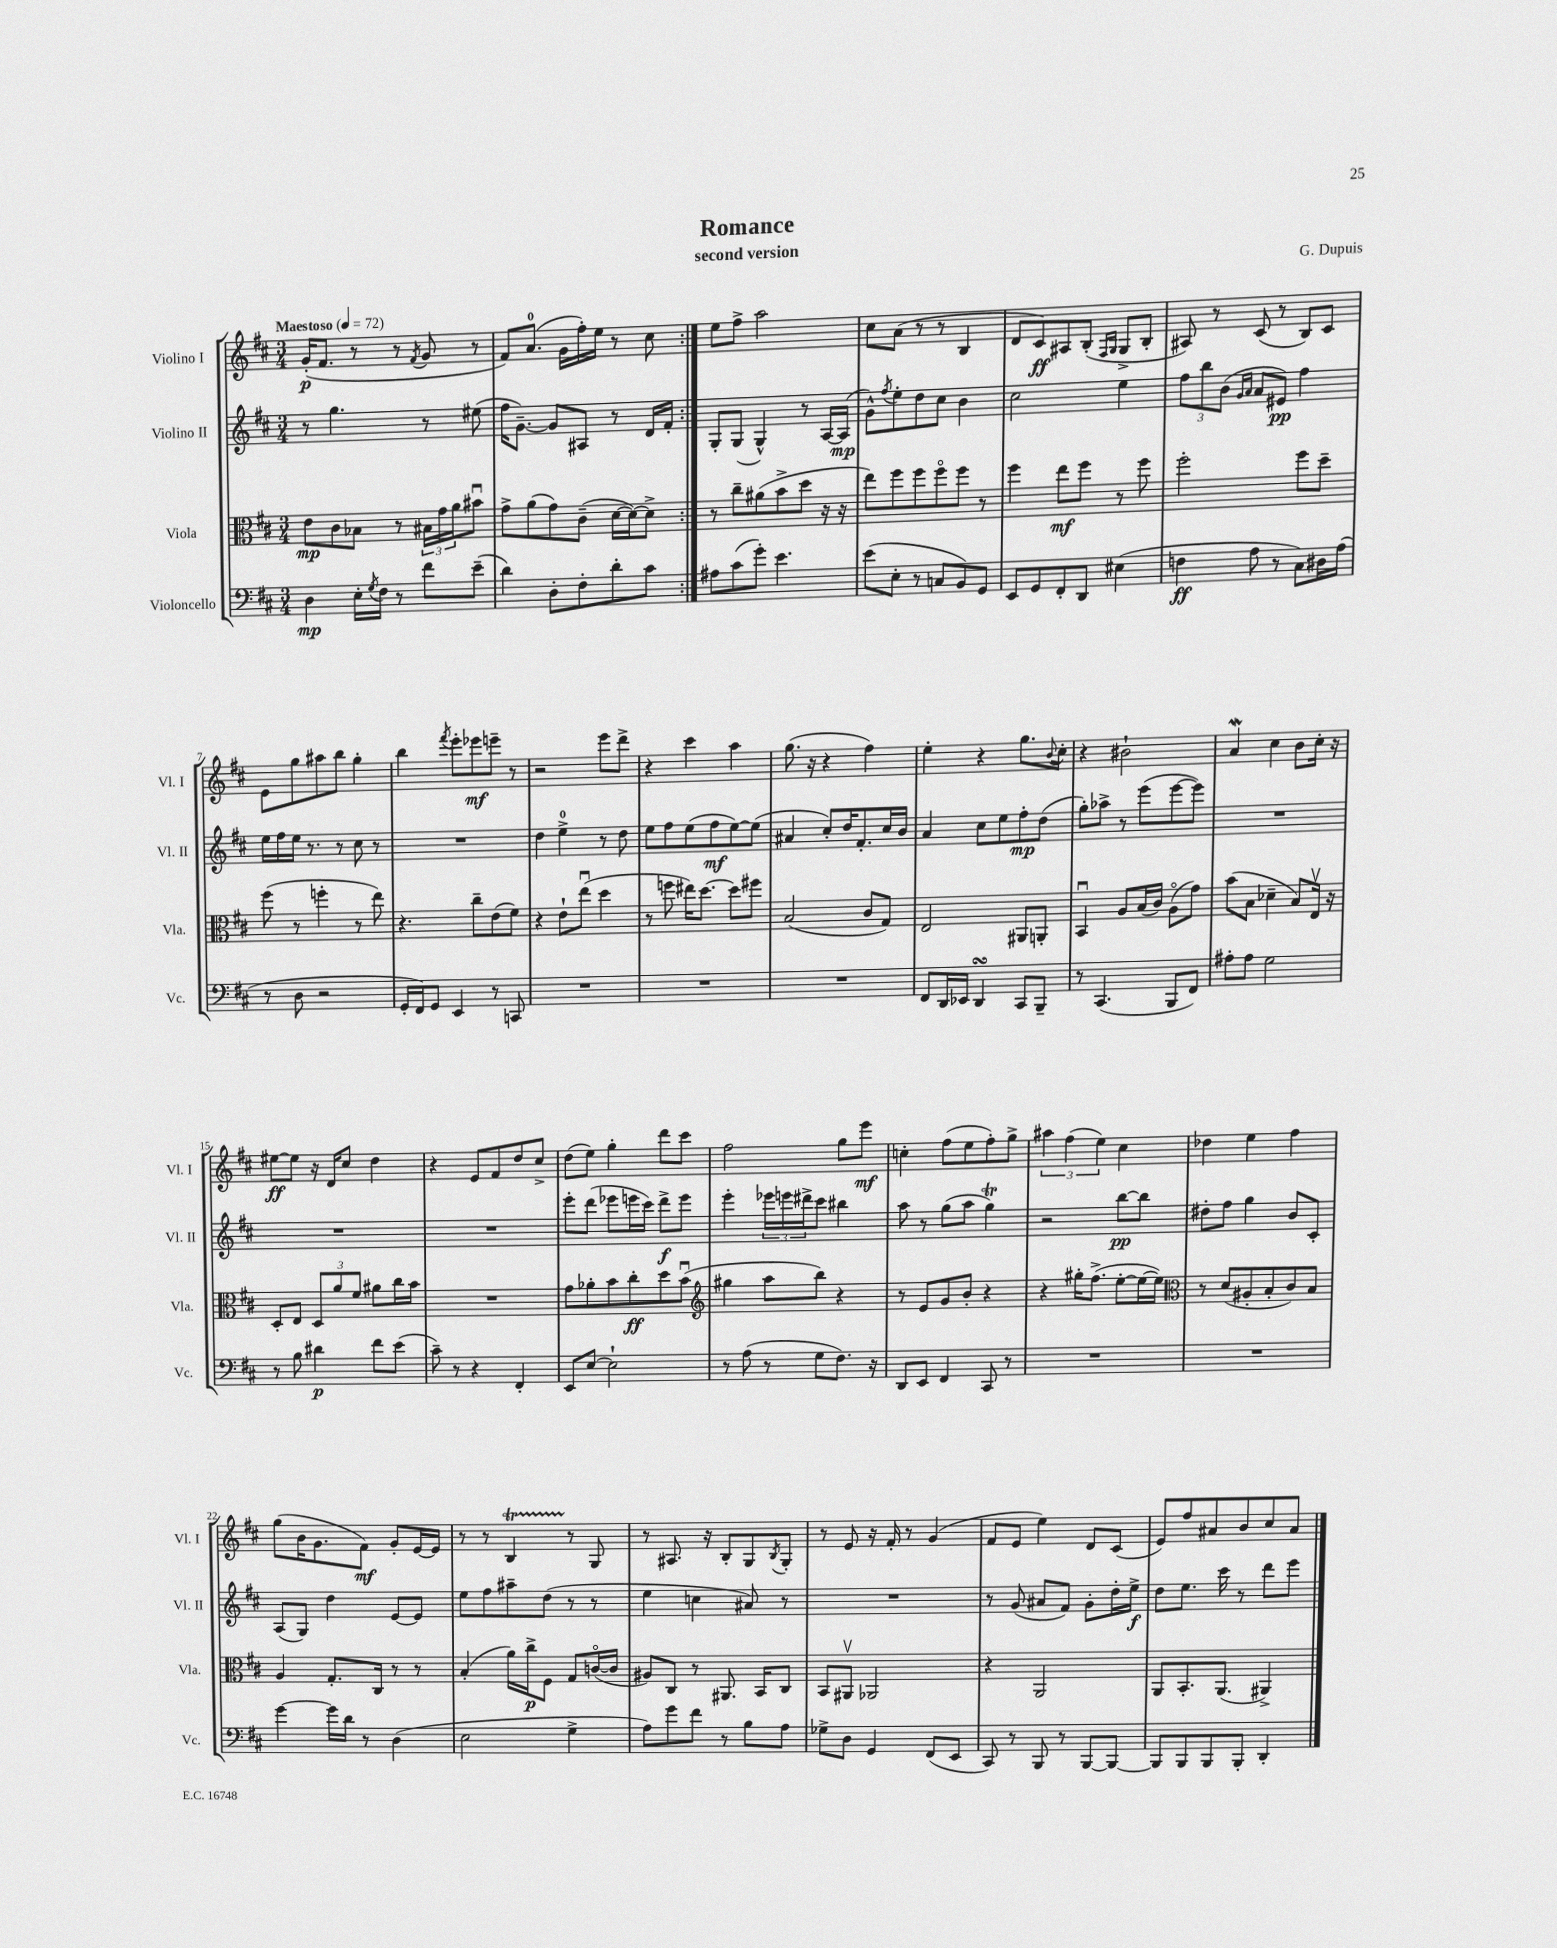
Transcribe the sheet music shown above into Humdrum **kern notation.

**kern	**kern	**kern	**kern
*staff4	*staff3	*staff2	*staff1
*clefF4	*clefC3	*clefG2	*clefG2
*k[f#c#]	*k[f#c#]	*k[f#c#]	*k[f#c#]
*M3/4	*M3/4	*M3/4	*M3/4
*MM72	*MM72	*MM72	*MM72
4D\	8e\L	8r	(16g'/LK
.	.	.	8.f#/J
.	8c#\	4.gg\	.
16E'\LL	8B-\J	.	8r
8qG/	.	.	.
16F#\JJ	.	.	.
8r	8r	.	8r
.	.	.	8qf#/
8f#\L	24B#\LL	8r	8g/
.	24g\	.	.
.	24a\J	.	.
(8e~\J	8b#u\J	(8ee#\	8r
=	=	=	=
4d\)	8g^\L	16ff#\LK	8f#/L)
.	.	[8.g~\J)	.
.	(8a\	.	(8.a/J
8D'\L	8g\)	8g/]L	.
.	.	.	16g\LL
8F#'\	(8c#~\J	8A#/J	16ff#'\)
.	.	.	16ee\JJ
8d'\	[16d\LL	8r	8r
.	16d\_J)	.	.
8c#\J	8d^\]J	16d/LL	8cc#\
.	.	16f#'/JJ	.
=:|!	=:|!	=:|!	=:|!
8A#\L	8r	8G'/L	8ee\L
(8c#\	8cc#~\L	(8G/J	8ff#^\J
8g'\J)	(8a#\	4G^^/)	2aa\
4.e\	8b^\	.	.
.	8dd\J	8r	.
.	16r	[16A/LL	.
.	16r	(16A/]JJ	.
=	=	=	=
(8e\L	8ee\L)	8g^^\L)	8cc#\L
.	.	8qff#/	.
8E'\J	8ff#\	8ee'\	(8a\J
8r	8ff#\	8dd\	8r
8C/L	8ff#o\	8cc#\J	8r
8BB/)	8ff#\J	4b\	4B/
8GG/J	8r	.	.
=	=	=	=
8EE/L	4ff#\	2cc#\	8d/L
8GG/	.	.	8c#/)
8FF#'/	8ee\L	.	8A#/
8DD/J	8ff#\J	.	(8B'/J
.	.	.	16qqF#/LL
.	.	.	16qqG/JJ
(4E#\	8r	4ee\	8G^/L
.	8ff#\	.	8B'/J
=	=	=	=
4F\	2ff#'\	12ff#\L	8A#/)
.	.	12bb\	.
.	.	.	8r
.	.	(12b\J	.
.	.	16qqg/LL	.
.	.	16qqa/JJ	.
8A\	.	8a/L	(8c#/
8r	.	8e#/J)	8r
8C#\L)	8ff#\L	4ff#\	8B/L)
16D#\L	8dd~\J	.	8c#/J
(16A\JJ	.	.	.
=	=	=	=
8r	(8ff#\	16ee\LL	8e\L
.	.	16ff#\	.
8D\	8r	16ee\JJ	8gg\
.	.	8.r	.
2r	4ff'\	.	8aa#\
.	.	8r	8bb\J
.	8r	8cc#\	4gg'\
.	8ee\)	8r	.
=	=	=	=
16GG'/LL	4.r	2.r	4bb\
16FF#/J)	.	.	.
8GG/J	.	.	.
.	.	.	8qfff#/
4EE/	.	.	8eee'\L
.	8cc#~\L	.	8eee-\
8r	(8e\	.	8eee~\J
8CC/	8f#\J)	.	8r
=	=	=	=
2.r	4r	4dd\	2r
.	8e`\L	4ee^\	.
.	(8eeu\J	.	.
.	4dd\	8r	8eee\L
.	.	8dd\	8ddd^\J
=	=	=	=
2.r	8r	8ee\L	4r
.	8ff\	8ff#\	.
.	16ee#\LK)	(8ee\	4ccc#\
.	[8.dd\J	.	.
.	.	8ff#\	.
.	8dd\]L	[8ee\)	4aa\
.	8ff#\J	(8ee\]J	.
=	=	=	=
2.r	(2B/	4a#/	(8.gg\
.	.	.	16r
.	.	8cc#'/L)	4r
.	.	16dd/K	.
.	.	8.f#'/	.
.	8c#/L	.	4ff#\)
.	8G/J)	16cc#/L	.
.	.	16b/JJ	.
=	=	=	=
8FF#/L	2E/	4a/	4ee'\
16DD/L	.	.	.
16EE-/JJ	.	.	.
4DD/	.	8cc#\L	4r
.	.	8ee\	.
8CC#/L	8AA#/L	8ff#'\	8.gg\L
8BBB~/J	8AA'/J	(8dd\J	.
.	.	.	8qqb/
.	.	.	16cc#'\Jk
=	=	=	=
8r	4BBu/	8gg'\L)	4r
(4.CC#/	.	8aa-^\J	.
.	8A/L	8r	2b#`\
.	(16B/L	(8eee\L	.
.	16c#/JJ)	.	.
8BBB/L	(8Ao\L	[8eee\	.
8FF#/J)	8g\J)	8eee\]J)	.
=	=	=	=
8A#'\L	(8b\L	2.r	4a/
8A#\J	8B\J	.	.
2G\	4d-~\	.	4cc#\
.	8B/L)	.	8b\L
.	16Ev/Jk	.	16cc#'\Jk
.	16r	.	16r
=	=	=	=
8r	8D'/L	2.r	[8ee#\L
8B\	8E/J	.	8ee#\]J
4d#\	12D/L	.	16r
.	.	.	16d/LK
.	12a/	.	.
.	.	.	8cc#/J
.	12f#/J	.	.
8f#\L	8a#\L	.	4dd\
(8e\J	16cc#\L	.	.
.	16b\JJ	.	.
=	=	=	=
8c#~\)	2.r	2.r	4r
8r	.	.	.
4r	.	.	8e/L
.	.	.	8f#/
4FF#'/	.	.	8dd/
.	.	.	8cc#^/J
=	=	=	=
8EE/L	8g\L	8eee'\L	(8dd\L
[8E/J	8a-'\	(8ddd\J	8ee\J)
2E`\]	8b\	8eee-\L	4gg'\
.	8cc#'\	16eee\L	.
.	.	16ccc#\JJ)	.
.	8dd\	8ddd^\L	8ddd\L
.	(8bu\J	8eee\J	8ccc#\J
=	=	=	=
*	*clefG2	*	*
8r	4gg#\	4eee'\	2ff#\
(8A\	.	.	.
8r	8aa\L	24eee-\LL	.
.	.	24eee\	.
.	.	24ddd#^\J	.
8G\L	8bb\J)	8ccc#\J	.
8.F#\J)	4r	4bb#\	8gg\L
.	.	.	8eee\J
16r	.	.	.
=	=	=	=
8DD/L	8r	8aa\	4cc'\
8EE/J	8e/L	8r	.
4FF#/	8g/	(8gg\L	(8ff#\L
.	8b'/J	8aa\J	8ee\
8CC#/	4r	4gg\)	8ff#'\)
8r	.	.	8gg^\J
=	=	=	=
2.r	4r	2r	6aa#\
.	.	.	(6ff#\
.	16gg#'\LK	.	.
.	(8.ff#^\J	.	.
.	.	.	6ee\)
.	[8ee'\L	[8bb\L	4cc#\
.	16ee\_L	8bb\]J	.
.	16ee\]JJ)	.	.
=	=	=	=
*	*clefC3	*	*
2.r	8r	8dd#'\L	4dd-\
.	(8d/L	8ff#\J	.
.	8A#'/	4gg\	4ee\
.	8B'/	.	.
.	8c#/)	8b/L	4ff#\
.	8B/J	8c#'/J	.
=	=	=	=
[4g\	4A/	(8A/L	(8gg\L
.	.	8G/J)	16b\K
.	.	.	8.g\
16g\]LL	8.G'/L	4dd\	.
16d\JJ	.	.	.
8r	.	.	8f#\J)
.	16C#/Jk	.	.
(4D\	8r	[8e/L	8g'/L
.	8r	8e/]J	[16e/L
.	.	.	16e/]JJ
=	=	=	=
2E\	(4B'/	8ee\L	8r
.	.	8ff#\	8r
.	16a\LL)	8aa#~\	4B/
.	16cc#^\J	.	.
.	8F#\J	(8dd\J	.
4G^\	8G/L	8r	8r
.	([16co/L	8r	8G/
.	16c/]JJ	.	.
=	=	=	=
8A\L)	8A#/L)	4ee\	8r
8g\	8C#/J	.	8.A#/
8f#\J	8r	4cc\	.
.	.	.	16r
8r	8.AA#/	.	8B'/L
8B\L	.	8a#/)	8G/
.	16BB/LK	.	.
.	.	.	8qB/
8A\J	8C#/J	8r	8G'/J
=	=	=	=
8G-^\L	8BB/L	2.r	8r
8D\J	8AA#v/J	.	8e/
4GG/	2AA-/	.	16r
.	.	.	16f#'/
.	.	.	8r
(8FF#/L	.	.	(4g/
8EE/J	.	.	.
=	=	=	=
8CC#/)	4r	8r	8f#/L
8r	.	(8g/	8e/J
8BBB/	2AA/	8a#/L	4ee\)
8r	.	8f#/J)	.
[8BBB/L	.	8g'\L	8d/L
8BBB/_J	.	16dd'\L	(8c#/J
.	.	16ee^\JJ	.
=	=	=	=
8BBB/]L	8AA/L	8dd\L	8e/L)
8BBB/	8.BB'/	8.ee\J	8ff#/
8BBB/	.	.	8a#/
.	(8.AA/J	16ccc#\	.
8BBB'/J	.	8r	8b/
4DD'/	4AA#^/)	8ddd\L	8cc#/
.	.	8eee\J	8a#/J
==	==	==	==
*-	*-	*-	*-
